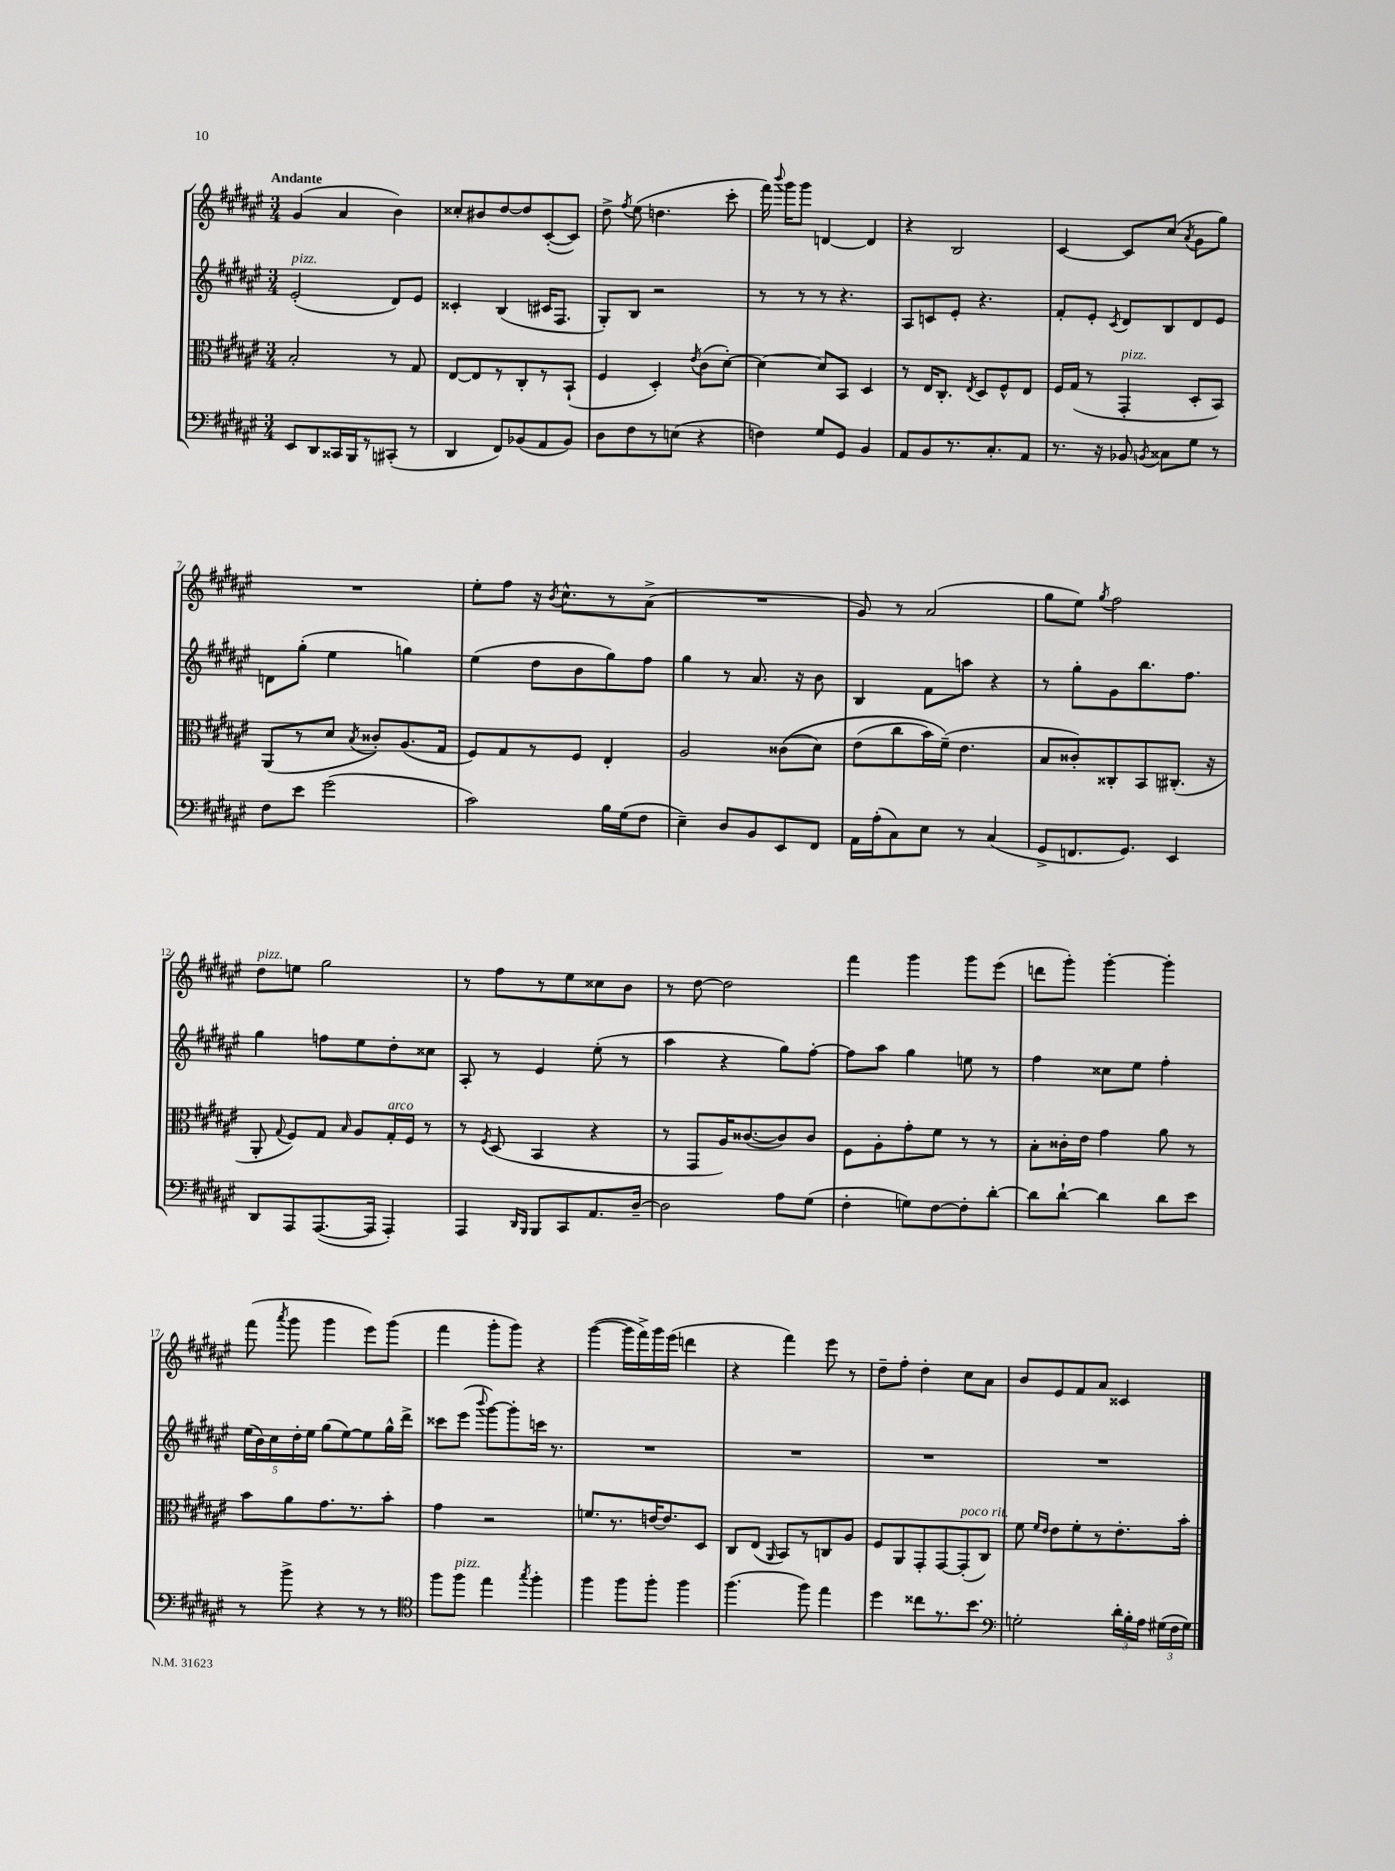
<<
\new StaffGroup <<
\new Staff = "s0" {
    \clef treble \key fis \major \numericTimeSignature \time 3/4 \tempo "Andante"
    \autoBeamOff gis'4( ais'4 b'4) |
    cisis''8[-. bis'8 dis''8~ dis''8 cis'8~-.( cis'8]) |
    dis''8-> \acciaccatura { fis''8 } eis''8( d''4. cis'''8-. |
    fis'''16) \appoggiatura { b'''8 } gis'''16[ gis'''8] d'4~ d'4 |
    r4 b2 |
    cis'4~ cis'8[ cis''8]( \acciaccatura { ais'8 } gis'8[ gis''8]) |
    R2. |
    eis''8[-. fis''8] r16 \acciaccatura { b'8 } cis''8.[-^ r8 ais'8]->( |
    R2. |
    gis'8) r8 ais'2( |
    gis''8[ eis''8]) \acciaccatura { gis''8 } fis''2 |
    dis''8[^\markup { \italic "pizz." } e''8] gis''2 |
    r8 fis''8[ r8 eis''8 cisis''8 b'8] |
    r8 dis''8~ dis''2 |
    fis'''4 gis'''4 gis'''8[ eis'''8]( |
    d'''8[ gis'''8]-.) gis'''4~-. gis'''4-. |
    fis'''8( \acciaccatura { ais'''8 } gis'''8 gis'''4 eis'''8[) gis'''8]( |
    fis'''4 gis'''8[-. gis'''8]) r4 |
    gis'''4~( gis'''16[ fis'''16->) gis'''16 eis'''16]( d'''4 |
    r4 fis'''4) eis'''8 r8 |
    dis''8[-- fis''8]-. dis''4-. cis''8[ ais'8] |
    b'8[ eis'8 fis'8 ais'8] cisis'4 \bar "|." |
}
\new Staff = "s1" {
    \clef treble \key fis \major \numericTimeSignature \time 3/4
    \autoBeamOff eis'2-.^\markup { \italic "pizz." }( dis'8[) eis'8] |
    cisis'4-. b4( cis'16[ fis8.] |
    gis8[-.) b8] r2 |
    r8 r8 r8 r4. |
    ais8[ c'8 eis'8]-. r4. |
    fis'8[-. eis'8]-. \acciaccatura { cis'8 } dis'8[ b8 dis'8 eis'8] |
    d'8[ gis''8]-.( eis''4 g''4) |
    eis''4( dis''8[ b'8 gis''8) fis''8] |
    gis''4 r8 ais'8. r16 b'8 |
    b4 fis'8[ a''8] r4 |
    r8 gis''8[-. gis'8 b''8. fis''8.] |
    gis''4 f''8[ eis''8 dis''8-. cisis''8] |
    ais8-. r8 eis'4 eis''8-.( r8 |
    ais''4 r4 gis''8[) fis''8]~-. |
    fis''8[ ais''8] gis''4 e''8 r8 |
    fis''4 cisis''8[ eis''8] fis''4-. |
    \tuplet 5/4 { eis''16[( b'16) cis''16 dis''16-. eis''16] } gis''8[( eis''8~) eis''8 gis''16-^ dis'''16]-> |
    cisis'''8[ eis'''8]( \appoggiatura { b'''8 } gis'''8[~) gis'''8-. c'''16] r8. |
    R2. |
    R2. |
    R2. |
    R2. \bar "|." |
}
\new Staff = "s2" {
    \clef alto \key fis \major \numericTimeSignature \time 3/4
    \autoBeamOff b2-. r8 gis8 |
    eis8[~ eis8 r8 cis8-. r8 b,8]-!( |
    fis4 dis4-.) \acciaccatura { eis'8 } cis'8[( dis'8]~-.) |
    dis'4~ dis'8[ b,8] dis4 |
    r8 eis16[ cis8.]-. \acciaccatura { eis8 } dis8[ fis8-^ eis8] |
    fis16[ gis16]( r8 gis,4-.^\markup { \italic "pizz." } dis8[-. b,8]) |
    ais,8[( r8 dis'8] \acciaccatura { b8 } cisis'8[-.) ais8.( gis16] |
    fis8[) gis8 r8 fis8] eis4-. |
    ais2 cisis'8[(\( dis'8]) |
    eis'8[( cis''8 b'16) fis'16]--(\) eis'4. |
    b8[ cisis'8-.) cisis8-. b,8 cis8.]-.( r16 |
    ais,8-. \appoggiatura { gis8 } fis8[) gis8] \grace { b16 } ais8[ gis16-.^\markup { \italic "arco" } fis16] r8 |
    r8 \acciaccatura { fis8 } dis8( b,4 r4 |
    r8 gis,8[ ais16) cisis'8.~( cisis'8) cisis'8] |
    fis8[ ais8-. gis'8-. fis'8] r8 r8 |
    b8[-. cisis'16-. eis'16] gis'4 ais'8 r8 |
    b'8[ ais'8 gis'8. r8. b'8]-. |
    gis'4 r2 |
    f'8.[ r8. e'16~ e'8. dis8] |
    cis8[ eis8]( \grace { ais,16 } b,8[) r8 c8 ais8] |
    fis8[ ais,8 gis,8-. gis,8~ gis,8-.^\markup { \italic "poco rit." }( cis8]) |
    fis'8 \grace { fis'16[ eis'16] } eis'8[ fis'8-. r8 eis'8.-. b'16]-. \bar "|." |
}
\new Staff = "s3" {
    \clef bass \key fis \major \numericTimeSignature \time 3/4
    \autoBeamOff eis,8[ dis,8 cisis,16 b,,16 r8 cis,8]-.( r8 |
    dis,4 fis,8[) bes,8( ais,8 bes,8]) |
    dis8[ fis8 r8 e8]( r4 |
    f4) gis8[ gis,8] b,4 |
    ais,8[ b,8 r8. cis8.-. ais,8] |
    r8. r16 bes,8 \acciaccatura { b,8 } cisis8[ gis8] r8 |
    fis8[ eis'8] gis'2( |
    cis'2) b16[ gis16( fis8] |
    eis4--) dis8[ b,8 eis,8 fis,8] |
    ais,16[ ais16-.( cis8) eis8] r8 cis4( |
    gis,8[-> f,8. gis,8.]) eis,4 |
    dis,8[ ais,,8 ais,,8.~( ais,,16] ais,,4-.) |
    ais,,4 \grace { dis,16[ b,,16] } b,,8[ cis,8 ais,8. dis16]~-- |
    dis2 ais8[ gis8]( |
    fis4-. g8[) fis8~ fis8-. dis'8]~-. |
    dis'8[ dis'8]~-! dis'4 dis'8[ eis'8] |
    r8 b'8-> r4 r8 r8 |
    \clef tenor fis''8[ fis''8]^\markup { \italic "pizz." } eis''4 \acciaccatura { gis''8 } fis''4-. |
    fis''4 fis''8[ fis''8]-. fis''4 |
    fis''4.( fis''8) eis''4 |
    dis''4 cisis''8[ r8. b'8.] |
    \clef bass g2-. \tuplet 3/2 { dis'16[-. b16-. ais16] } \tuplet 3/2 { gis16[( fis16 gis16]) } \bar "|." |
}
>>
>>
